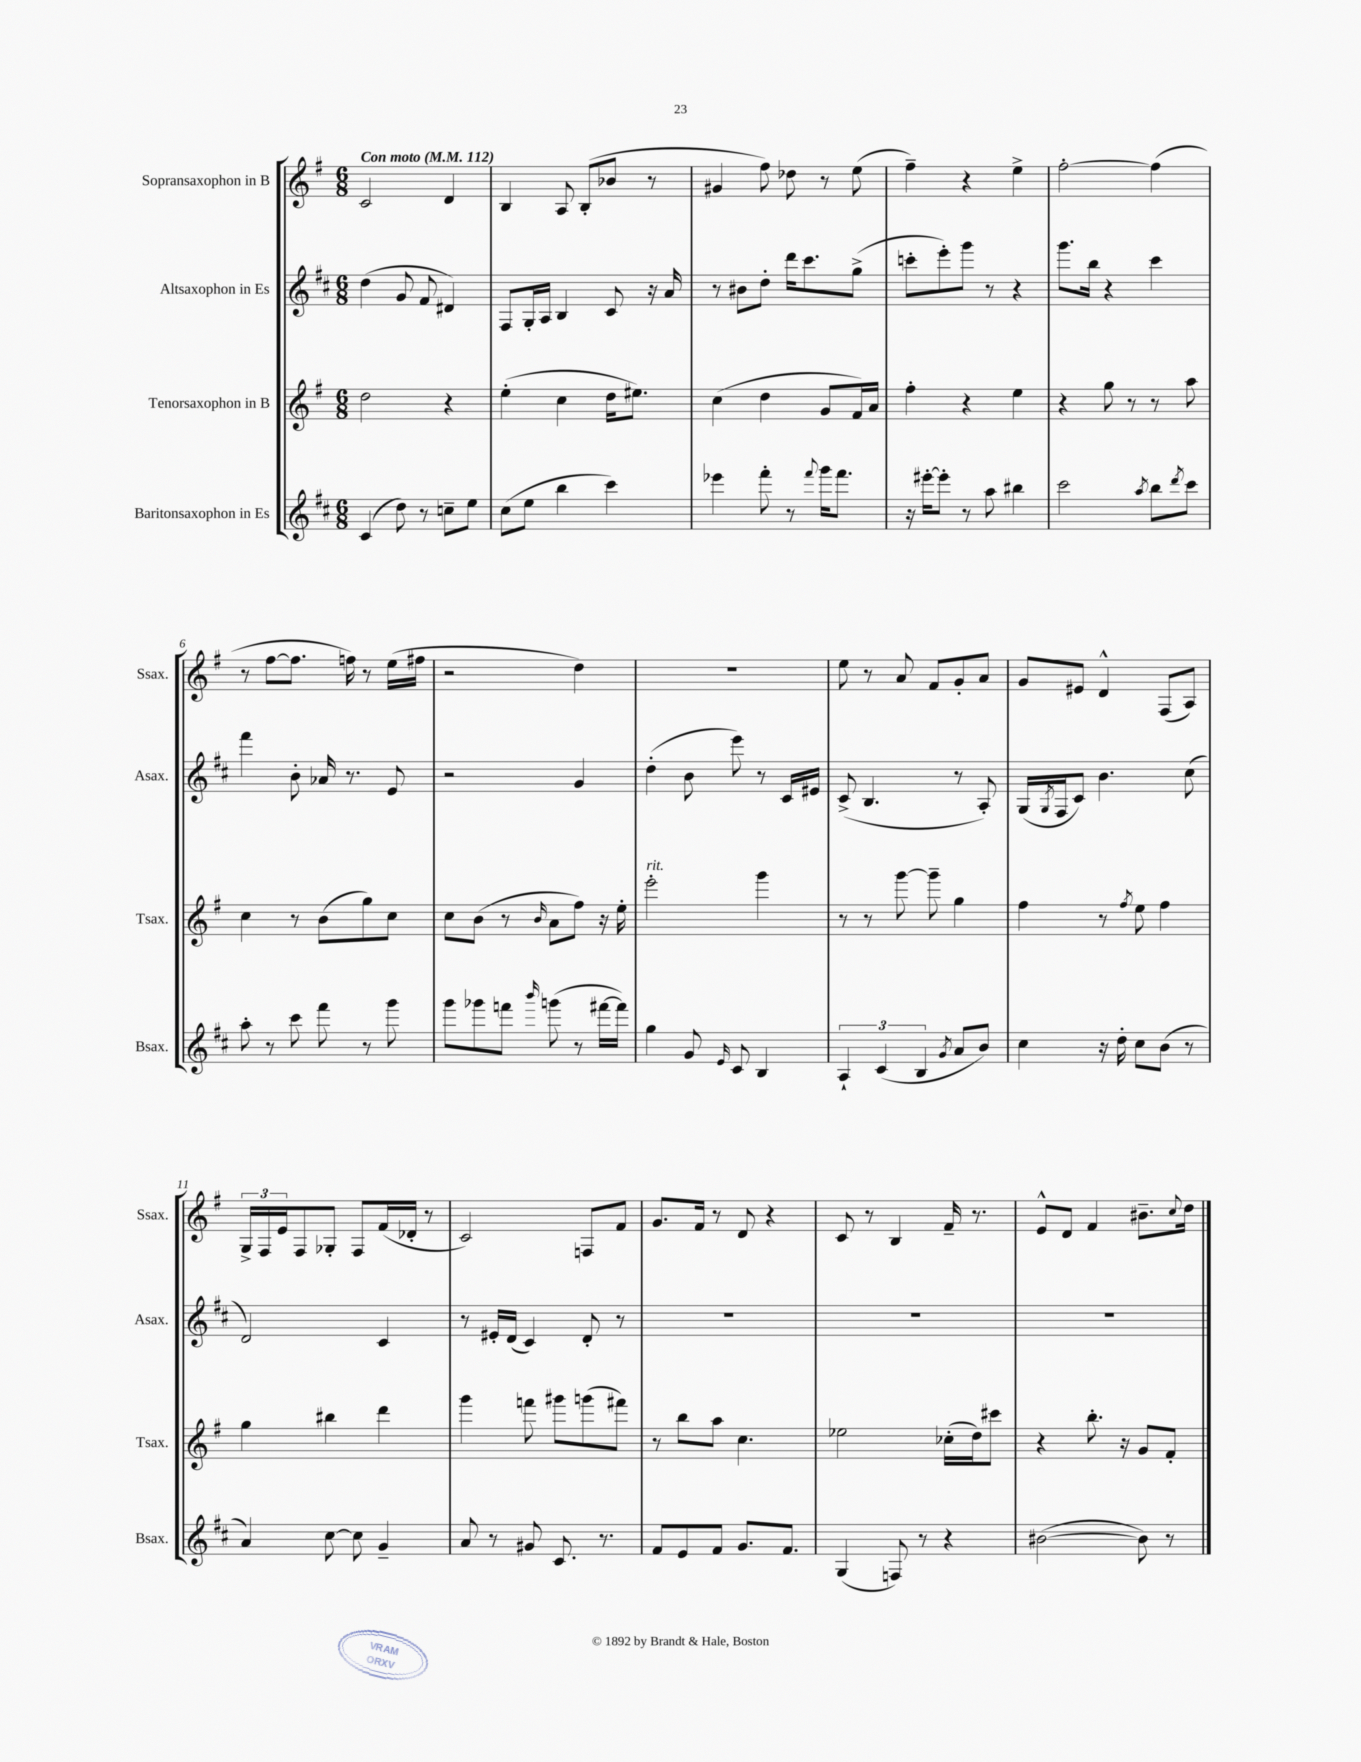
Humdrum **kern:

**kern	**kern	**kern	**kern
*staff4	*staff3	*staff2	*staff1
*clefG2	*clefG2	*clefG2	*clefG2
*k[f#c#]	*k[f#]	*k[f#c#]	*k[f#]
*M6/8	*M6/8	*M6/8	*M6/8
*MM112	*MM112	*MM112	*MM112
(4c#/	2dd\	(4dd\	2c/
8dd\)	.	8g/	.
8r	.	8f#/	.
8cc~\L	4r	4d#/)	4d/
8ee\J	.	.	.
=	=	=	=
(8cc#\L	(4ee'\	8F#/L	4B/
8ee\J	.	16G'/L	.
.	.	16A/JJ	.
4bb\	4cc\	4B/	8A/
.	.	.	(8B'/L
4ccc#\)	16dd\LK	8c#/	8b-/J
.	8.ee#\J)	.	.
.	.	16r	8r
.	.	16a/	.
=	=	=	=
4eee-\	(4cc\	8r	4g#/
.	.	8b#\L	.
8fff#'\	4dd\	8dd'\J	8ff#\)
8r	.	16ddd\LK	8dd-\
.	.	8.ccc#\	.
8qqfff#/	.	.	.
16ggg\LK	8g/L	.	8r
8.fff#\J	.	.	.
.	16f#/L)	(8gg^\J	(8ee\
.	16a/JJ	.	.
=	=	=	=
16r	4ff#'\	8ccc'\L	4ff#~\)
[16eee#'\LK	.	.	.
8eee#'\]J	.	8eee'\)	.
8r	4r	8ggg\J	4r
8aa\	.	8r	.
4bb#\	4ee\	4r	4ee^\
=	=	=	=
2ccc#\	4r	8.ggg\L	[2ff#'\
.	.	16bb\Jk	.
.	8gg\	4r	.
.	8r	.	.
8qaa/	.	.	.
8bb\L	8r	4ccc#\	(4ff#\]
8qddd/	.	.	.
8ccc#\J	8aa\	.	.
=	=	=	=
8aa'\	4cc\	4fff#\	8r
8r	.	.	[8ff#\L
8ccc#\	8r	8b'\	8.ff#\]J
8fff#\	(8b\L	16a-/	.
.	.	8.r	16ff\)
8r	8gg\)	.	8r
8ggg\	8cc\J	8e/	(16ee\LL
.	.	.	16ff#\JJ
=	=	=	=
8ggg\L	8cc\L	2r	2r
8ggg-\	(8b\J	.	.
8fff\J	8r	.	.
16qqbbb/	16qqb/	.	.
(8ggg\	8a\L	.	.
8r	8ff#\J)	4g/	4dd\)
[16fff#\LL	16r	.	.
16fff#\]JJ)	16ee'\	.	.
=	=	=	=
4gg\	2eee'\	(4dd'\	2.r
8g/	.	8b\	.
16qqe/	.	.	.
8c#/	.	8eee\)	.
4B/	4ggg\	8r	.
.	.	16c#/LL	.
.	.	16e#/JJ	.
=	=	=	=
6A`/	8r	(8c#^/	8ee\
.	8r	4.B/	8r
(6c#/	.	.	.
.	[8ggg\	.	8a/
6B/	.	.	.
.	8ggg~\]	.	8f#/L
8qg/	.	.	.
8a/L	4gg\	8r	8g'/
8b/J)	.	8A'/)	8a/J
=	=	=	=
4cc#\	4ff#\	(16G/LL	8g/L
.	.	8qG/	.
.	.	16F#/J	.
.	.	8c#/J)	8e#/J
16r	8r	4.b\	4d^^/
16dd'\	.	.	.
.	8qff#/	.	.
8cc#\L	8ee\	.	.
(8b\J	4ff#\	.	(8F#/L
8r	.	(8cc#\	8A/J)
=	=	=	=
4a/)	4gg\	2d/)	24G^/LL
.	.	.	24F#/
.	.	.	24e/J
.	.	.	8F#/
[8cc#\	4bb#\	.	8G-'/J
8cc#\]	.	.	8F#/L
4g~/	4ddd\	4c#/	(16f#/L
.	.	.	16d-'/JJ
.	.	.	8r
=	=	=	=
8a/	4ggg\	8r	2c/)
8r	.	16e#'/LL	.
.	.	(16d/JJ	.
8g#/	8fff\	4c#/)	.
8.c#/	8ggg#\L	.	.
.	(8ggg\	8d'/	8F/L
8.r	.	.	.
.	8fff#\J)	8r	8f#/J
=	=	=	=
8f#/L	8r	2.r	8.g/L
8e/	8bb\L	.	.
.	.	.	16f#/Jk
8f#/J	8aa\J	.	8r
8.g/L	4.cc\	.	8d/
.	.	.	4r
8.f#/J	.	.	.
=	=	=	=
(4G/	2ee-\	2.r	8c/
.	.	.	8r
8F/)	.	.	4B/
8r	.	.	.
4r	(16cc-'\LL	.	16f#~/
.	16dd\J)	.	8.r
.	8ccc#\J	.	.
=	=	=	=
([2b#\	4r	2.r	8e^^/L
.	.	.	8d/J
.	8.bb'\	.	4f#/
.	16r	.	.
8b#\])	8g/L	.	8.b#~\L
8r	8f#'/J	.	.
.	.	.	8qqcc/
.	.	.	16dd\Jk
==	==	==	==
*-	*-	*-	*-
